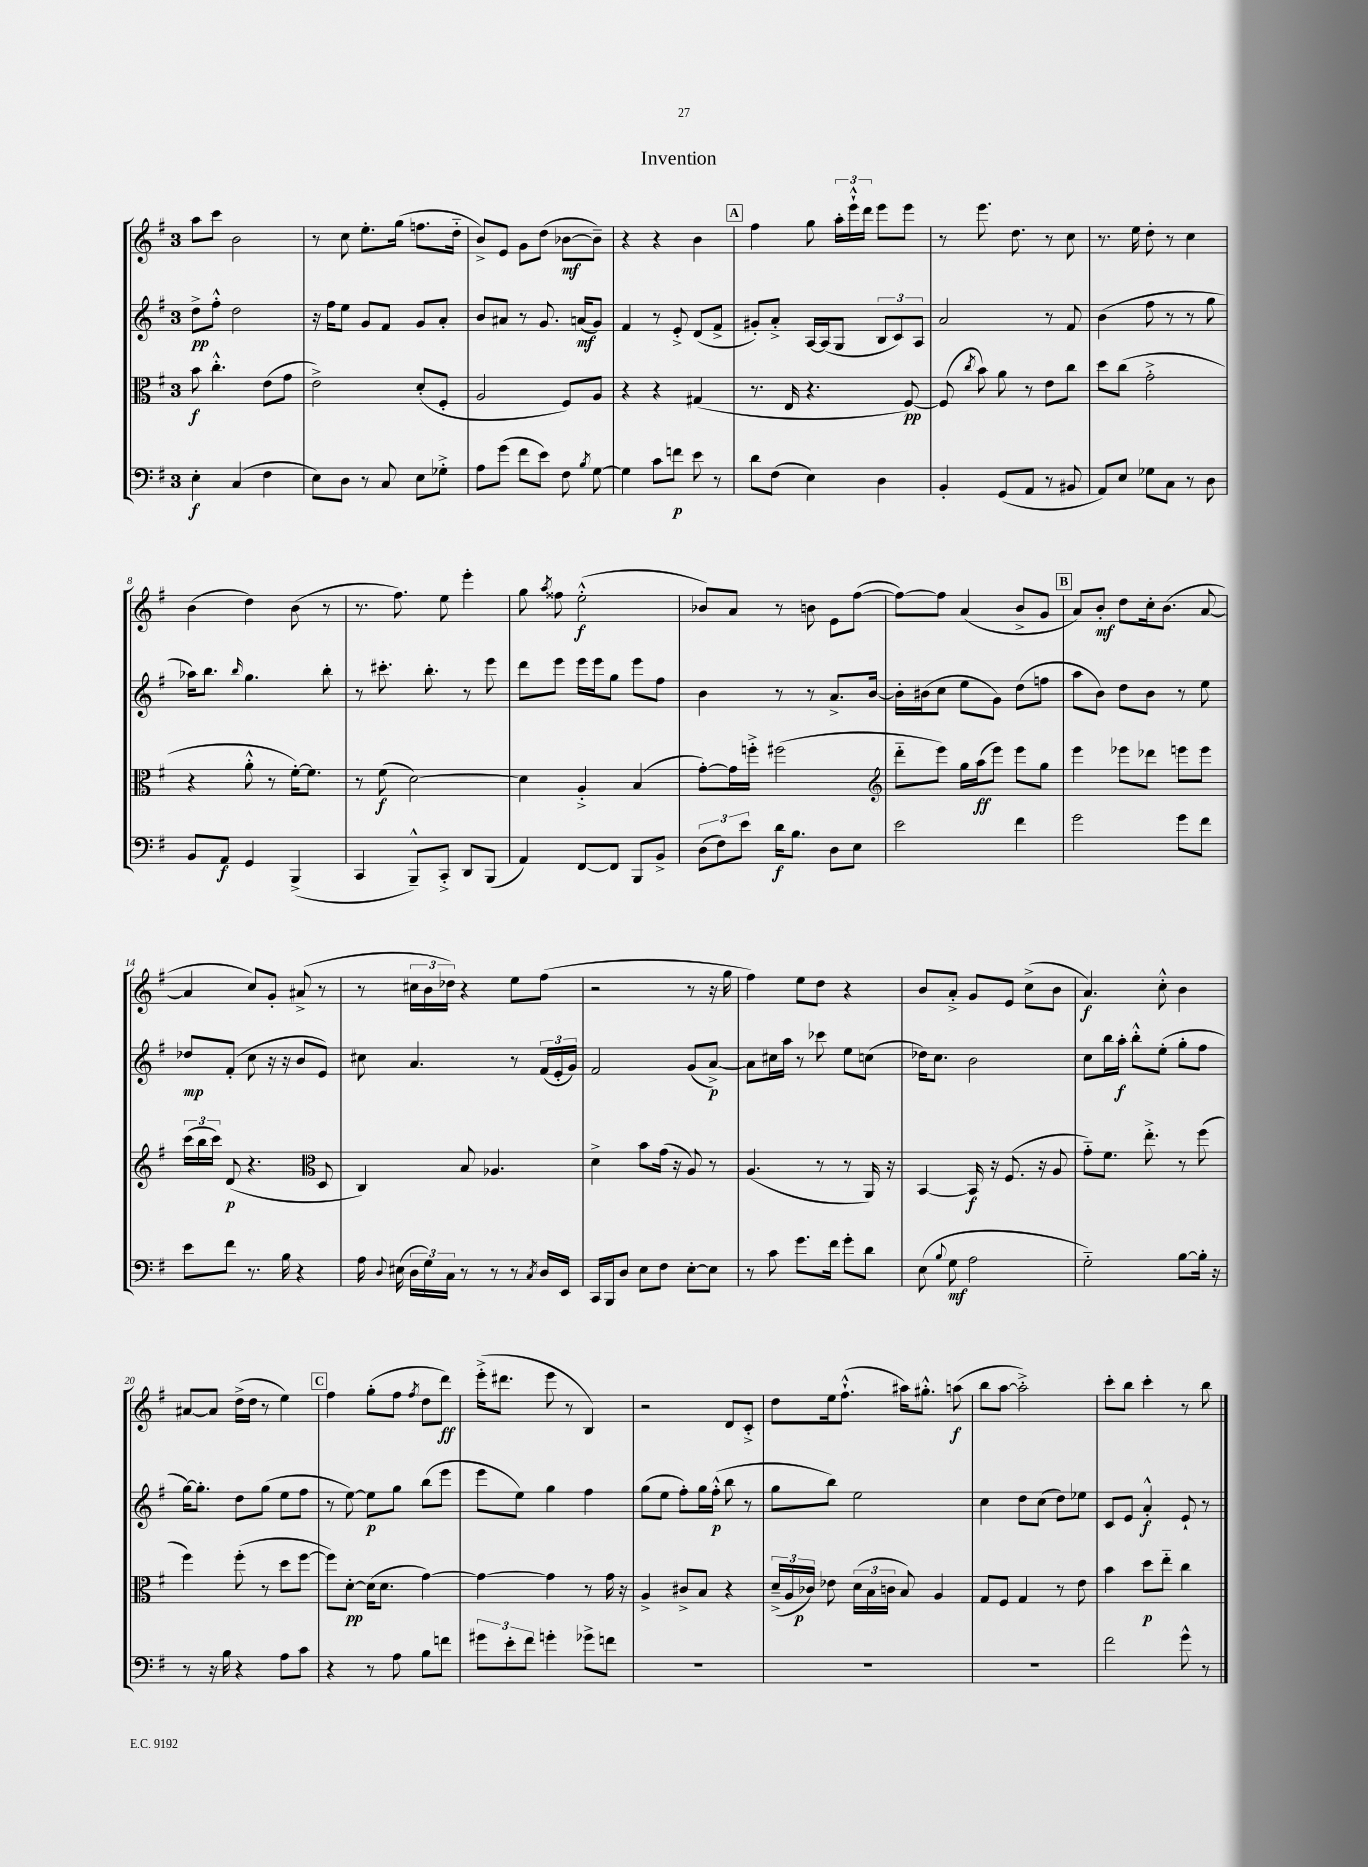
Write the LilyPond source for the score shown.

\header { title = "Invention" }
<<
\new StaffGroup <<
\new Staff = "s0" {
    \clef treble \key g \major \once \override Staff.TimeSignature.style = #'single-digit \time 3/4
    \autoBeamOff a''8[ c'''8] b'2 |
    r8 c''8 e''8.[-. g''16]( f''8.[ d''16]-_ |
    b'8[->) e'8] g'8[ d''8]( bes'8[~\mf bes'8]--) |
    r4 r4 b'4 |
    \mark \markup { \box "A" } fis''4 g''8 \tuplet 3/2 { a''16[-. e'''16-!-^ d'''16] } e'''8[ e'''8] |
    r8 e'''8. d''8. r8 c''8 |
    r8. e''16 d''8-. r8 c''4 |
    b'4( d''4) b'8( r8 |
    r8. fis''8.) e''8 e'''4-. |
    g''8 \acciaccatura { a''8 } fisis''8 e''2-.-^\f( |
    bes'8[) a'8] r8 b'8 e'8[ fis''8]~( |
    fis''8[~) fis''8] a'4( b'8[-> g'8] |
    \mark \markup { \box "B" } a'8[) b'8]-.\mf d''8[ c''16-. b'8.]( a'8~ |
    a'4 c''8[) g'8]-. ais'8->( r8 |
    r8 \tuplet 3/2 { cis''16[ b'16 des''16]) } r4 e''8[ fis''8]( |
    r2 r8 r16 g''16 |
    fis''4) e''8[ d''8] r4 |
    b'8[ a'8]-.-> g'8[ e'8] c''8[->( b'8] |
    a'4.\f) c''8-.-^ b'4 |
    ais'8[~ ais'8] d''16[->( d''16] r8 e''4) |
    \mark \markup { \box "C" } fis''4 g''8[-.( fis''8] \acciaccatura { fis''8 } d''8[ d'''8]\ff) |
    e'''16[-.->( dis'''8.] e'''8 r8 b4) |
    r2 d'8[ c'8]-.-> |
    d''8[ e''16 fis''8.]-!-^( ais''16[) gis''8.]-.-^ a''8\f( |
    b''8[ a''8]~ a''2-.->) |
    c'''8[-. b''8] c'''4-. r8 b''8 \bar "|." |
}
\new Staff = "s1" {
    \clef treble \key g \major \once \override Staff.TimeSignature.style = #'single-digit \time 3/4
    \autoBeamOff d''8[->\pp fis''8]-.-^ d''2 |
    r16 fis''16[ e''8] g'8[ fis'8] g'8[ a'8]-. |
    b'8[ ais'8] r8 g'8. a'16[\mf( g'8]) |
    fis'4 r8 e'8-.-> d'8[( fis'8]-> |
    \mark \markup { \box "A" } gis'8[-.) a'8]-.-> a16[~ a16( g8] \tuplet 3/2 { b8[ c'8) a8] } |
    a'2 r8 fis'8 |
    b'4( fis''8 r8 r8 g''8 |
    aes''16[) b''8.] \grace { b''16 } g''4. b''8-. |
    r8 cis'''8.-. b''8.-. r8 e'''8 |
    d'''8[ e'''8] e'''16[ e'''16 g''8] e'''8[ fis''8] |
    b'4 r8 r8 a'8.[-> b'16]~ |
    b'16[-. bis'16( c''8] e''8[ g'8]) d''8[( f''8] |
    \mark \markup { \box "B" } a''8[ b'8]) d''8[ b'8] r8 e''8 |
    des''8[\mp fis'8]-.( c''8 r16 r16 b'8[ e'8]) |
    cis''8 a'4. r8 \tuplet 3/2 { fis'16[( e'16-. g'16]) } |
    fis'2 g'8[( a'8]~->\p) |
    a'8[ cis''16 a''16] r8 ces'''8 e''8[ c''8]( |
    des''16[) c''8.] b'2 |
    c''8[ b''16 a''16]-.\f b''8[-.-^ e''8]-.( g''8[-. fis''8] |
    g''16[~) g''8.]-. d''8[ g''8]( e''8[ fis''8] |
    \mark \markup { \box "C" } r8 e''8~) e''8[\p g''8] b''8[( e'''8] |
    e'''8[ e''8]) g''4 fis''4 |
    g''8[( e''8] fis''8[-.) g''16 fis''16]-.-^\p( b''8 r8 |
    g''8[ b''8]) e''2 |
    c''4 d''8[ c''8]( d''8[) ees''8] |
    c'8[ e'8] a'4-.-^\f e'8-! r8 \bar "|." |
}
\new Staff = "s2" {
    \clef alto \key g \major \once \override Staff.TimeSignature.style = #'single-digit \time 3/4
    \autoBeamOff b'8\f c''4.-.-^ e'8[( g'8] |
    e'2->) d'8[-.( fis8]-. |
    a2 fis8[) a8] |
    r4 r4 gis4( |
    \mark \markup { \box "A" } r8. e16 r4. fis8~\pp) |
    fis8( \acciaccatura { c''8 } b'8) a'8 r8 e'8[ c''8] |
    d''8[ c''8]( g'2-.-> |
    r4 a'8-.-^ r8 fis'16[~-.) fis'8.] |
    r8 fis'8\f( d'2~) |
    d'4 a4-.-> b4( |
    g'8[~-.) g'16 f''16]-.-> fis''2( |
    \clef treble d'''8[-_ e'''8]) g''16[ a''16\ff( e'''8]) e'''8[ g''8] |
    \mark \markup { \box "B" } e'''4 ees'''8[ des'''8] e'''8[ e'''8] |
    \tuplet 3/2 { c'''16[( b''16 c'''16]) } d'8\p( r4. \clef alto d8 |
    c4) b8 aes4. |
    d'4-> b'8[ g'16]( r16 a8) r8 |
    a4.( r8 r8 a,16) r16 |
    b,4~ b,16\f r16 fis8.( r16 a8 |
    g'8[-_) fis'8.] e''8.-.-> r8 fis''8( |
    fis''4) fis''8-.( r8 d''8[ fis''8]~ |
    \mark \markup { \box "C" } fis''8[) d'8]~-.\pp d'16[( d'8.] g'4~) |
    g'4~ g'4 r8 g'16 r16 |
    a4-> cis'8[-> b8] r4 |
    \tuplet 3/2 { d'16[--->( a16 ces'16]\p) } ees'8 \tuplet 3/2 { d'16[( b16 c'16] } b8) a4 |
    g8[ fis8] g4 r8 e'8 |
    b'4 d''8[\p e''8]-_ c''4 \bar "|." |
}
\new Staff = "s3" {
    \clef bass \key g \major \once \override Staff.TimeSignature.style = #'single-digit \time 3/4
    \autoBeamOff e4-.\f c4( fis4 |
    e8[) d8] r8 c8 e8[ ges8]-.-> |
    a8[ g'8]( fis'8[ e'8]) fis8 \acciaccatura { b8 } g8~ |
    g4 c'8[ f'8]\p e'8 r8 |
    \mark \markup { \box "A" } d'8[ fis8]( e4) d4 |
    b,4-. g,8[( a,8] r8 bis,8 |
    a,8[) e8] ges8[ c8] r8 d8 |
    b,8[ a,8]\f g,4 b,,4->( |
    c,4 b,,8[---^) c,8]-.-> d,8[ b,,8]( |
    a,4) fis,8[~ fis,8] b,,8[ b,8]-> |
    \tuplet 3/2 { d8[( fis8) e'8] } d'16[\f b8.] d8[ e8] |
    e'2 fis'4 |
    \mark \markup { \box "B" } g'2 g'8[ fis'8] |
    e'8[ fis'8] r8. b16 r4 |
    a16 \appoggiatura { d8 } eis16( \tuplet 3/2 { d16[ g16) c16] } r8 r8 r8 \acciaccatura { c8 } d16[ e,16] |
    c,16[ b,,16 d8] e8[ fis8] e8[~-. e8] |
    r8 c'8 g'8.[ fis'16] g'8[-. d'8] |
    e8( \appoggiatura { b8 } g8\mf a2 |
    g2-_) b8[~ b16]-. r16 |
    r8 r16 b16 r4 a8[ c'8] |
    \mark \markup { \box "C" } r4 r8 a8 b8[ f'8] |
    \tuplet 3/2 { gis'8[ e'8-. fis'8] } g'4-. ges'8[-> f'8] |
    R2. |
    R2. |
    R2. |
    fis'2 g'8-^ r8 \bar "|." |
}
>>
>>
